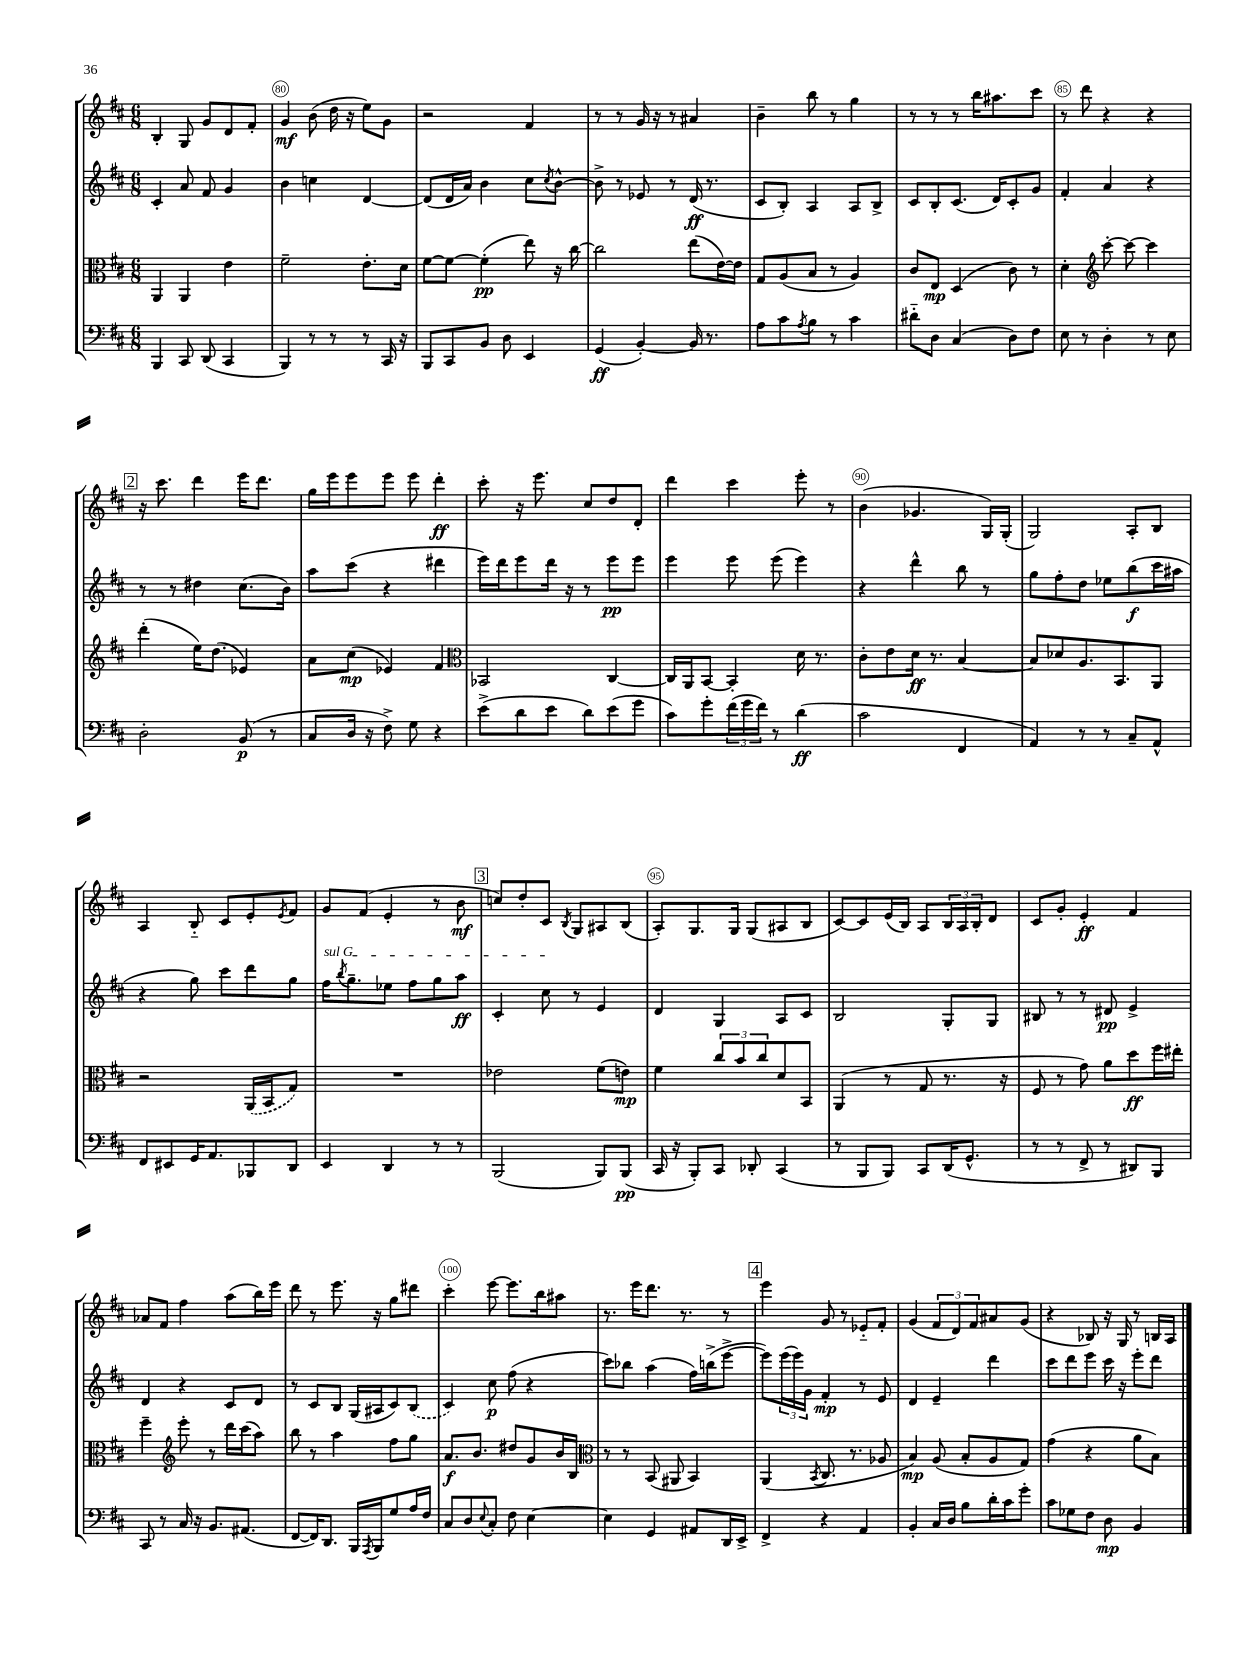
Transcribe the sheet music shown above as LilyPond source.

<<
\new StaffGroup <<
\new Staff = "s0" {
    \clef treble \key d \major \numericTimeSignature \time 6/8
    b4-. g8 g'8 d'8 fis'8-. |
    g'4\mf b'8( d''16 r16 e''8) g'8 |
    r2 fis'4 |
    r8 r8 g'16 r16 r8 ais'4 |
    b'4-- b''8 r8 g''4 |
    r8 r8 r8 b''16 ais''8. cis'''8 |
    r8 d'''8 r4 r4 |
    \mark \markup { \box "2" } r16 cis'''8. d'''4 e'''16 d'''8. |
    g''16 e'''16 e'''8 e'''8 e'''8 d'''4-.\ff |
    cis'''8-. r16 e'''8. cis''8 d''8 d'8-. |
    d'''4 cis'''4 e'''8-. r8 |
    b'4( ges'4. g16) g16-.( |
    g2) a8-. b8 |
    a4 b8-_ cis'8 e'8-. \acciaccatura { e'8 } fis'8 |
    g'8 fis'8( e'4-. r8 b'8\mf |
    \mark \markup { \box "3" } c''8) d''8-. cis'8 \acciaccatura { b8 } g8 ais8 b8( |
    a8-.) g8. g16 g8( ais8 b8 |
    cis'8~) cis'8 e'16( b16) a8 \tuplet 3/2 { b16 a16 b16-. } d'8 |
    cis'8 g'8-. e'4-.\ff fis'4 |
    aes'8 fis'8 fis''4 a''8( b''16) e'''16 |
    d'''8 r8 e'''8. r16 g''8 dis'''8 |
    cis'''4-. e'''8~ e'''8. b''16 ais''8 |
    r8. e'''16 d'''8. r8. r8 |
    \mark \markup { \box "4" } e'''4 g'8 r8 ees'8-_ fis'8-. |
    g'4( \tuplet 3/2 { fis'8 d'8) fis'8 } ais'8 g'8( |
    r4 bes8) r16 g16 r8 b16 a16 \bar "|." |
}
\new Staff = "s1" {
    \clef treble \key d \major \numericTimeSignature \time 6/8
    cis'4-. a'8 fis'8 g'4 |
    b'4 c''4 d'4~ |
    d'8( d'16 a'16) b'4 cis''8 \acciaccatura { cis''8 } b'8~-^ |
    b'8-> r8 ees'8 r8 d'16\ff( r8. |
    cis'8 b8-.) a4 a8 b8-> |
    cis'8 b8-. cis'8.( d'16) cis'8-. g'8 |
    fis'4-. a'4 r4 |
    \mark \markup { \box "2" } r8 r8 dis''4 cis''8.( b'16) |
    a''8 cis'''8( r4 dis'''4 |
    e'''16) d'''16 e'''8 d'''16 r16 r8 e'''8\pp e'''8 |
    e'''4 e'''8 e'''8( e'''4) |
    r4 d'''4-^ b''8 r8 |
    g''8 fis''8-. d''8 ees''8 b''8\f( cis'''16 ais''16 |
    r4 g''8) cis'''8 d'''8 g''8 |
    \once \override TextSpanner.bound-details.left.text = \markup { \italic "sul G" } fis''16\startTextSpan \acciaccatura { b''8 } g''8.-- ees''8 fis''8 g''8 a''8\ff |
    \mark \markup { \box "3" } cis'4-. cis''8\stopTextSpan r8 e'4 |
    d'4 g4 a8 cis'8 |
    b2 g8-. g8 |
    bis8 r8 r8 dis'8\pp e'4-> |
    d'4 r4 cis'8 d'8 |
    r8 cis'8 b8 g16( ais16 cis'8) \once \slurDashed b8( |
    cis'4) cis''8\p fis''8( r4 |
    cis'''8) bes''8 a''4( fis''16) b''16->( e'''8~-> |
    \mark \markup { \box "4" } e'''8) \tuplet 3/2 { e'''16( e'''16) g'16 } fis'4-.\mp r8 e'8 |
    d'4 e'4-- d'''4 |
    cis'''8 d'''8 e'''8 cis'''16 r16 e'''8-. d'''8 \bar "|." |
}
\new Staff = "s2" {
    \clef alto \key d \major \numericTimeSignature \time 6/8
    a,4 a,4 e'4 |
    fis'2-- e'8.-. d'16 |
    fis'8~ fis'8~ fis'4-.\pp( e''8) r16 cis''16~ |
    cis''2 e''8( e'16~) e'16 |
    g8 a8( b8 r8 a4) |
    cis'8 e8\mp d4( cis'8) r8 |
    d'4-. \clef treble cis'''8~-. cis'''8~ cis'''4 |
    \mark \markup { \box "2" } d'''4-.( e''16) d''8.( ees'4) |
    a'8 cis''8\mp( ees'4) fis'4 |
    \clef alto bes,2 cis4~ |
    cis16 a,16 b,8~ b,4-. d'16 r8. |
    cis'8-. e'8 d'16\ff r8. b4~ |
    b8 des'8 a8. b,8. a,8 |
    r2 \once \slurDashed a,16( b,16 g8) |
    R2. |
    \mark \markup { \box "3" } ees'2 fis'8( e'8\mp) |
    fis'4 \tuplet 3/2 { cis''8 b'8 cis''8 } d'8 b,8 |
    a,4( r8 g8 r8. r16 |
    fis8 r8 g'8) a'8 d''8\ff fis''16 eis''16-. |
    fis''4-- \clef treble e'''8-. r8 d'''16 cis'''16( a''8) |
    b''8 r8 a''4 fis''8 g''8 |
    a'8.\f b'8. dis''8 g'8 b'16 b16 |
    \clef alto r8 r8 b,8( ais,8 b,4) |
    \mark \markup { \box "4" } a,4( \acciaccatura { b,8 } cis8. r8. aes8 |
    b4\mp) a8( b8-. a8 g8) |
    g'4( r4 a'8 b8) \bar "|." |
}
\new Staff = "s3" {
    \clef bass \key d \major \numericTimeSignature \time 6/8
    b,,4 cis,8 d,8( cis,4 |
    b,,4) r8 r8 r8 cis,16 r16 |
    b,,8 cis,8 b,8 d8 e,4 |
    g,4\ff( b,4~-.) b,16 r8. |
    a8 cis'8 \acciaccatura { a8 } b8 r8 cis'4 |
    dis'8-_ d8 cis4( d8) fis8 |
    e8 r8 d4-. r8 e8 |
    \mark \markup { \box "2" } d2-. b,8\p( r8 |
    cis8 d16 r16 fis8->) g8 r4 |
    e'8->( d'8 e'8 d'8) e'8( g'8 |
    cis'8) g'8-. \tuplet 3/2 { fis'16( g'16 fis'16) } r8 d'4\ff( |
    cis'2 fis,4 |
    a,4) r8 r8 cis8-- a,8-^ |
    fis,8 eis,8 g,16 a,8. bes,,8 d,8 |
    e,4 d,4 r8 r8 |
    \mark \markup { \box "3" } b,,2( b,,8) b,,8\pp( |
    cis,16 r16 b,,8-.) cis,8 des,8-. cis,4( |
    r8 b,,8 b,,8) cis,8 d,16( g,8.-^ |
    r8 r8 fis,8-> r8 dis,8) b,,8 |
    cis,8 r8 cis16 r16 b,8. ais,8.( |
    fis,8~ fis,16) d,8. b,,16 \acciaccatura { a,,8 } b,,16 g8 a16 fis16 |
    cis8 d8 \appoggiatura { e8 } cis8-. fis8 e4~ |
    e4 g,4 ais,8 d,16 e,16-> |
    \mark \markup { \box "4" } fis,4-> r4 a,4 |
    b,4-. cis16 d16 b8 d'16-. cis'16 g'8-. |
    cis'8 ges8 fis8 d8\mp b,4 \bar "|." |
}
>>
>>
\layout { \context { \Score currentBarNumber = #79 \override BarNumber.break-visibility = ##(#f #t #t) barNumberVisibility = #(every-nth-bar-number-visible 5) \override BarNumber.stencil = #(make-stencil-circler 0.1 0.3 ly:text-interface::print) } }
